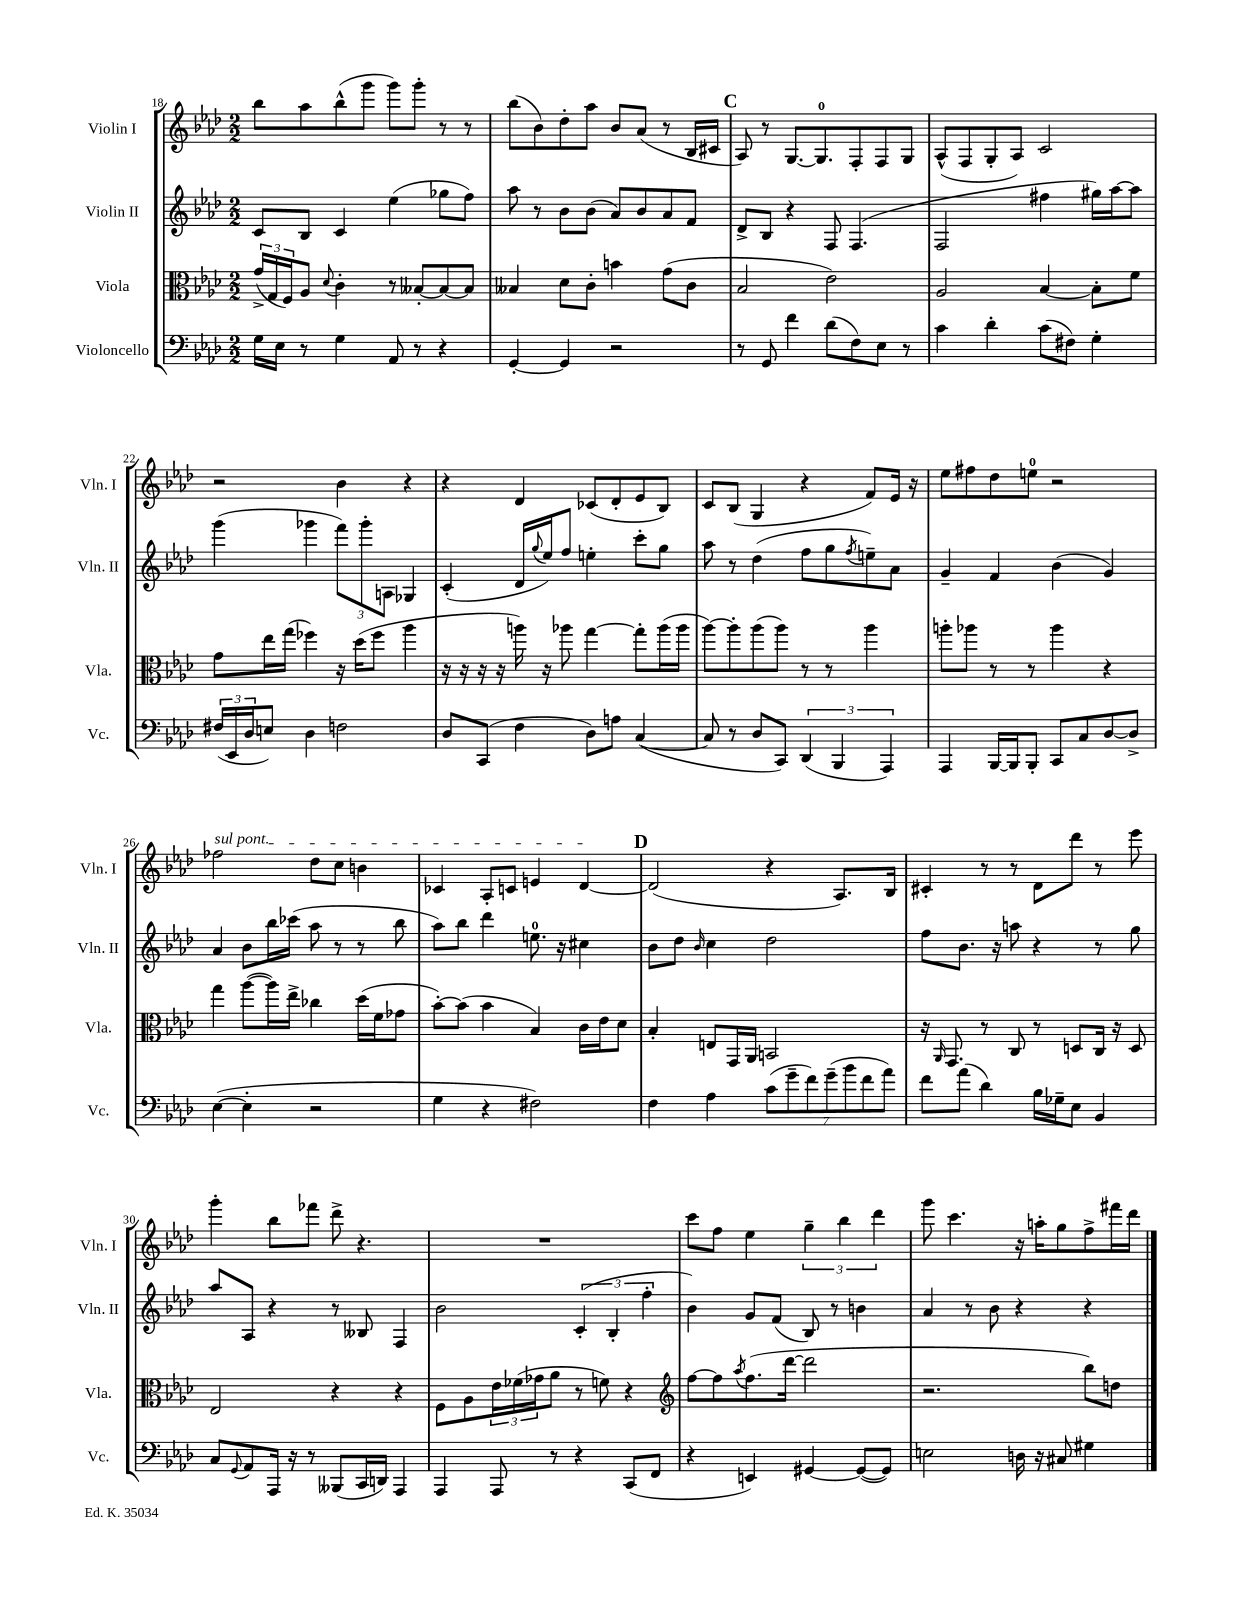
<<
\new StaffGroup <<
\new Staff = "s0" \with { instrumentName = "Violin I" shortInstrumentName = "Vln. I" } {
    \clef treble \key aes \major \numericTimeSignature \time 2/2
    bes''8 aes''8 bes''8-^( g'''8 g'''8) g'''8-. r8 r8 |
    bes''8( bes'8) des''8-. aes''8 bes'8 aes'8( r8 bes16 cis'16 |
    \mark \markup { \bold "C" } aes8) r8 g8.~ g8.-0 f8-. f8 g8 |
    aes8-^( f8 g8-. aes8) c'2 |
    r2 bes'4 r4 |
    r4 des'4 ces'8( des'8-. ees'8 bes8) |
    c'8 bes8( g4 r4 f'8) ees'16 r16 |
    ees''8 fis''8 des''8 e''8-0 r2 |
    \once \override TextSpanner.bound-details.left.text = \markup { \italic "sul pont." } fes''2\startTextSpan des''8 c''8 b'4 |
    ces'4 aes8-. c'8 e'4 des'4~\stopTextSpan |
    \mark \markup { \bold "D" } des'2( r4 aes8.) bes16 |
    cis'4-. r8 r8 des'8 des'''8 r8 ees'''8 |
    g'''4-. bes''8 fes'''8 des'''8-> r4. |
    R1 |
    c'''8 f''8 ees''4 \tuplet 3/2 { g''4-- bes''4 des'''4 } |
    g'''8 c'''4. r16 a''16-. g''8 f''8-> fis'''16 des'''16 \bar "|." |
}
\new Staff = "s1" \with { instrumentName = "Violin II" shortInstrumentName = "Vln. II" } {
    \clef treble \key aes \major \numericTimeSignature \time 2/2
    c'8 bes8 c'4 ees''4( ges''8 f''8) |
    aes''8 r8 bes'8 bes'8( aes'8) bes'8 aes'8 f'8 |
    \mark \markup { \bold "C" } des'8-> bes8 r4 f8 f4.( |
    f2 fis''4 gis''16) aes''16~ aes''8 |
    g'''4( ges'''4 \tuplet 3/2 { f'''8) ges'''8-. a8 } ges4 |
    c'4-.( des'16 \appoggiatura { g''8 } ees''16) f''8 e''4-. c'''8-. g''8 |
    aes''8 r8 des''4( f''8 g''8 \acciaccatura { f''8 } e''8--) aes'8 |
    g'4-- f'4 bes'4( g'4) |
    aes'4 bes'8 bes''16 ces'''16( aes''8 r8 r8 bes''8 |
    aes''8) bes''8 des'''4 e''8.-0 r16 cis''4 |
    \mark \markup { \bold "D" } bes'8 des''8 \grace { bes'16 } c''4 des''2 |
    f''8 bes'8. r16 a''8 r4 r8 g''8 |
    aes''8 aes8 r4 r8 beses8 f4 |
    bes'2 \tuplet 3/2 { c'4-.( bes4-. f''4-. } |
    bes'4) g'8 f'8( bes8) r8 b'4 |
    aes'4 r8 bes'8 r4 r4 \bar "|." |
}
\new Staff = "s2" \with { instrumentName = "Viola" shortInstrumentName = "Vla." } {
    \clef alto \key aes \major \numericTimeSignature \time 2/2
    \tuplet 3/2 { g'16->( g16 f16) } aes8 \appoggiatura { des'8 } c'4-. r8 beses8~-. beses8~ beses8 |
    beses4 des'8 c'8-. b'4 g'8( c'8 |
    \mark \markup { \bold "C" } bes2 ees'2) |
    aes2 bes4~ bes8-. f'8 |
    g'8 ees''16 g''16( fes''4) r16 des''16( fes''8 aes''4 |
    r16 r16 r16 r16 a''16) r16 aes''8 g''4~ g''8-. aes''16( aes''16 |
    aes''8~) aes''8-. aes''8( aes''8) r8 r8 aes''4 |
    a''8-. aes''8 r8 r8 aes''4 r4 |
    g''4 aes''8~( aes''16) ees''16-> ces''4 des''16( f'16 ges'8 |
    bes'8~-.) bes'8( bes'4 bes4) c'16 ees'16 des'8 |
    \mark \markup { \bold "D" } bes4-. e8 g,16 aes,16 b,2 |
    r16 \grace { aes,16 } g,8. r8 c8 r8 d8 c16 r16 d8 |
    ees2 r4 r4 |
    f8 aes8 \tuplet 3/2 { ees'16 fes'16( ges'16 } aes'8 r8 f'8) r4 |
    \clef treble f''8~ f''8 \acciaccatura { aes''8 } f''8.( des'''16~ des'''2 |
    r2. bes''8) d''8 \bar "|." |
}
\new Staff = "s3" \with { instrumentName = "Violoncello" shortInstrumentName = "Vc." } {
    \clef bass \key aes \major \numericTimeSignature \time 2/2
    g16 ees16 r8 g4 aes,8 r8 r4 |
    g,4~-. g,4 r2 |
    \mark \markup { \bold "C" } r8 g,8 f'4 des'8( f8) ees8 r8 |
    c'4 des'4-. c'8( fis8) g4-. |
    \tuplet 3/2 { fis16( ees,16 des16 } e8) des4 f2 |
    des8 c,8( f4 des8) a8 c4~( |
    c8 r8 des8 c,8) \tuplet 3/2 { des,4( bes,,4 aes,,4) } |
    aes,,4 bes,,16~ bes,,16 bes,,8-. c,8 c8 des8~ des8-> |
    ees4~( ees4-. r2 |
    g4 r4 fis2) |
    \mark \markup { \bold "D" } f4 aes4 \tuplet 7/4 { c'8( g'8-- f'8) g'8--( bes'8 f'8 aes'8) } |
    f'8 aes'8( des'4) bes16 ges16-- ees8 bes,4 |
    c8 \appoggiatura { g,8 } aes,8 aes,,16 r16 r8 beses,,8( c,16 d,16) aes,,4 |
    aes,,4 aes,,8 r8 r4 c,8( f,8 |
    r4 e,4) gis,4~ gis,8~( gis,8) |
    e2 d16 r16 cis8 gis4 \bar "|." |
}
>>
>>
\layout { \context { \Score currentBarNumber = #18 } }
